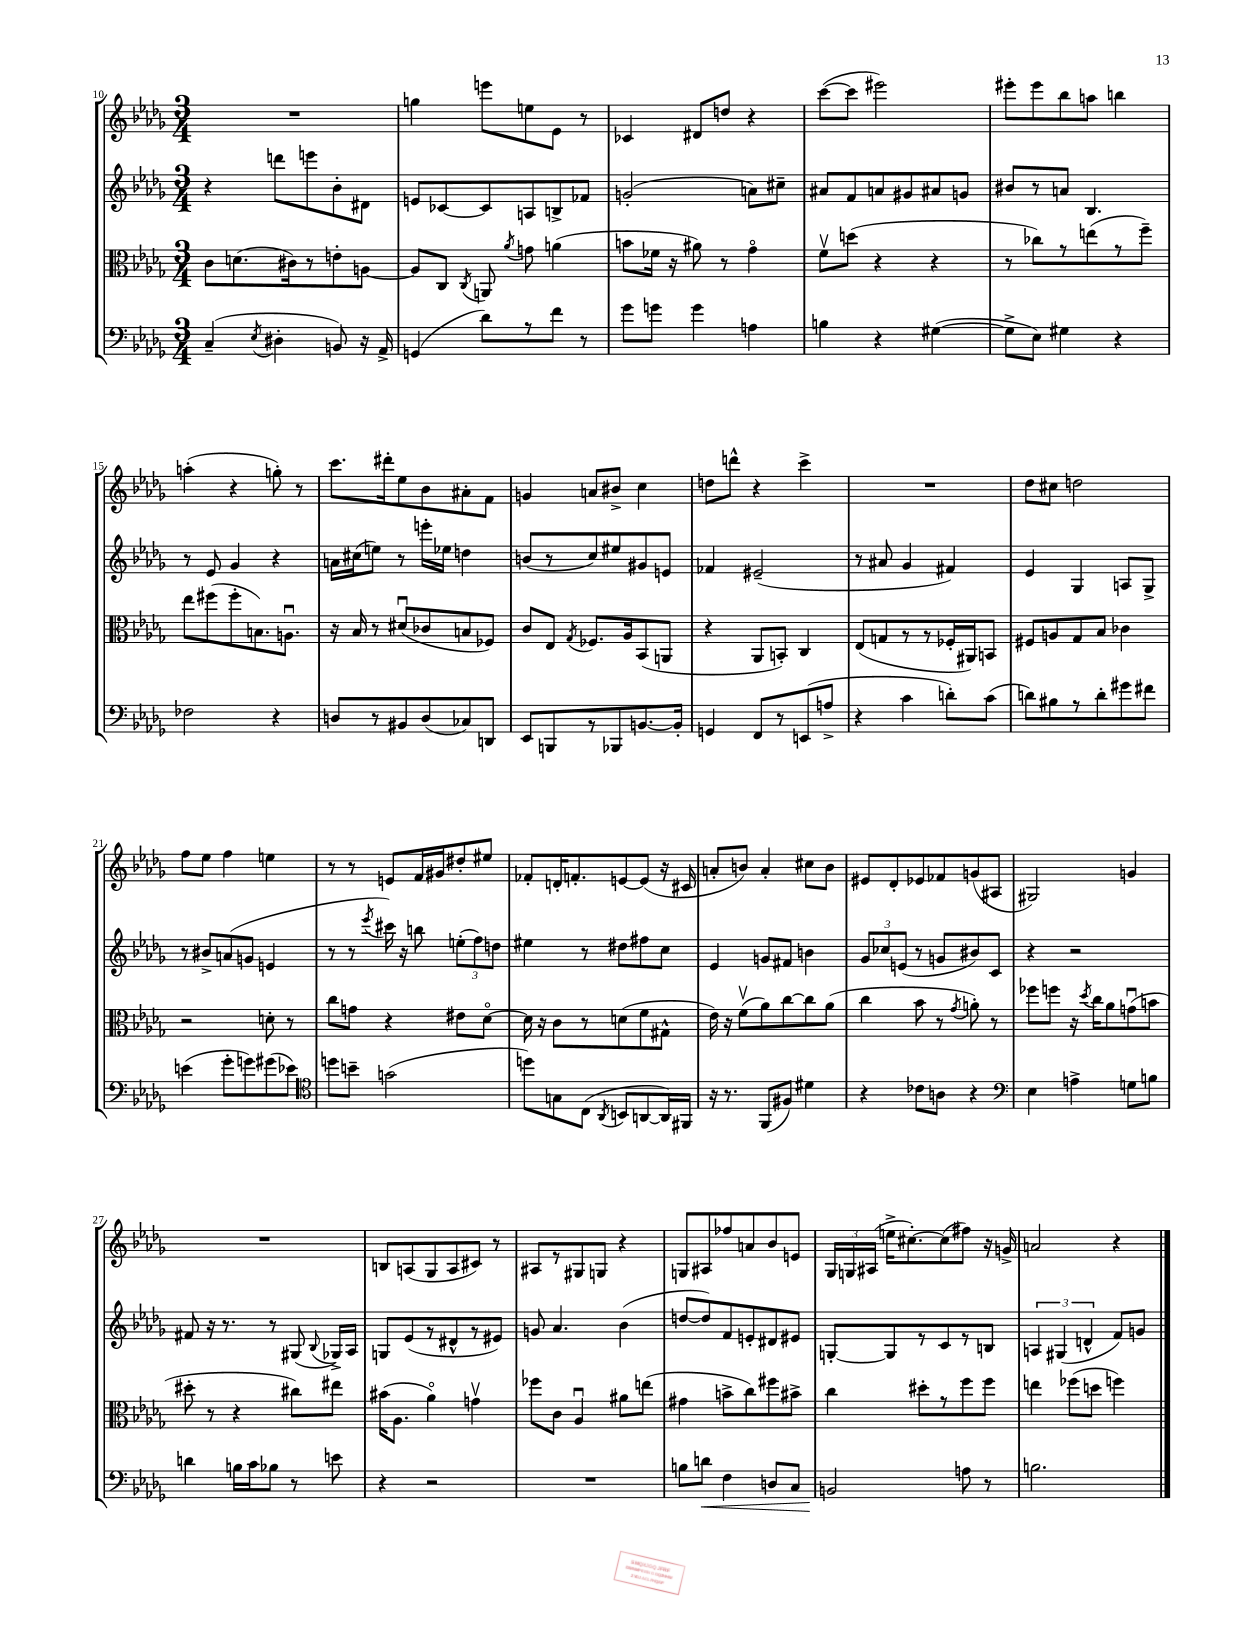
<<
\new StaffGroup <<
\new Staff = "s0" {
    \clef treble \key des \major \numericTimeSignature \time 3/4
    \autoBeamOff R2. |
    g''4 e'''8[ e''8 ees'8] r8 |
    ces'4 dis'8[ d''8] r4 |
    c'''8[~( c'''8] eis'''2) |
    eis'''8[-. eis'''8 bes''8 a''8] b''4 |
    a''4-.( r4 g''8-.) r8 |
    c'''8.[ dis'''16-. ees''8 bes'8 ais'8-. f'8] |
    g'4 a'8[ bis'8]-> c''4 |
    d''8[ d'''8]-^ r4 c'''4-> |
    R2. |
    des''8[ cis''8] d''2 |
    f''8[ ees''8] f''4 e''4 |
    r8 r8 e'8[ f'16 gis'16 dis''8-. eis''8] |
    fes'8[-. d'16-. f'8.-. e'8~ e'8]( r16 cis'16 |
    a'8[-. b'8]) a'4-. cis''8[ b'8] |
    eis'8[ des'8-. ees'8 fes'8 g'8( ais8] |
    gis2) g'4 |
    R2. |
    b8[ a8( ges8 a8 cis'8]) r8 |
    ais8[ r8 gis8 g8] r4 |
    g8[ ais8 fes''8 a'8 bes'8 e'8] |
    \tuplet 3/2 { ges16[ g16 ais16]( } e''16[-> cis''8.~-.) cis''8( fis''8]) r16 g'16-> |
    a'2 r4 \bar "|." |
}
\new Staff = "s1" {
    \clef treble \key des \major \numericTimeSignature \time 3/4
    \autoBeamOff r4 d'''8[ e'''8 bes'8-. dis'8] |
    e'8[ ces'8~ ces'8 a8 b8-> fes'8] |
    g'2-.( a'8[) cis''8]-- |
    ais'8[ f'8 a'8 gis'8 ais'8 g'8] |
    bis'8[ r8 a'8] bes4. |
    r8 ees'8 ges'4 r4 |
    a'16[ cis''16( e''8]) r8 e'''16[-. ees''16] d''4 |
    b'8[( r8 c''8) eis''8 gis'8 e'8] |
    fes'4 eis'2--( |
    r8 ais'8 ges'4 fis'4) |
    ees'4 ges4 a8[ ges8]-> |
    r8 bis'8[-> a'8( g'8] e'4 |
    r8 r8 \acciaccatura { ees'''8 } cis'''16) r16 b''8 \tuplet 3/2 { e''8[-.( f''8) d''8] } |
    eis''4 r8 dis''8[ fis''8 c''8] |
    ees'4 g'8[ fis'8] b'4 |
    \tuplet 3/2 { ges'8[ ces''8 e'8]( } r8 g'8[ bis'8) c'8] |
    r4 r2 |
    fis'8 r16 r8. r8 gis8( \appoggiatura { bes8 } ges16[->) aes16] |
    g8[ ees'8( r8 dis'8-^ r8 eis'8]) |
    g'8 aes'4. bes'4( |
    d''8[~ d''8) f'8 e'8-. dis'8 eis'8] |
    g8[~-. g8 r8 c'8 r8 b8] |
    \tuplet 3/2 { a4 gis4( d'4-^ } f'8[) g'8] \bar "|." |
}
\new Staff = "s2" {
    \clef alto \key des \major \numericTimeSignature \time 3/4
    \autoBeamOff c'8[ d'8.( cis'16) r8 e'8-. a8]~ |
    a8[ c8] \acciaccatura { c8 } a,8 \acciaccatura { aes'8 } g'8 a'4( |
    b'8[ fes'16] r16 ais'8) r8 ges'4\flageolet |
    f'8[\upbow d''8]( r4 r4 |
    r8 ces''8[) r8 e''8( r8 f''8]--) |
    ees''8[ fis''8( fis''8-. b8.) a8.]\downbow |
    r16 bes16 r8 dis'8[\downbow( ces'8 b8 fes8]) |
    c'8[ ees8] \acciaccatura { ges8 } fes8.[ aes16 bes,8( a,8] |
    r4 aes,8[ b,8]-.) c4 |
    ees8[( g8 r8 r8 fes16-. ais,16) b,8] |
    fis8[ a8 ges8 bes8] ces'4 |
    r2 d'8-. r8 |
    c''8[ g'8] r4 eis'8[ des'8]~\flageolet |
    des'16 r16 c'8[ r8 d'8( f'8 gis8]-^ |
    ees'16) r16 f'8[\upbow( aes'8) c''8~ c''8 aes'8]( |
    c''4 bes'8 r8 \acciaccatura { ges'8 } a'8-.) r8 |
    fes''8[ f''8] r16 \acciaccatura { des''8 } c''16[ aes'8 g'8\downbow( b'8] |
    dis''8-. r8 r4 cis''8[) eis''8] |
    bis'16[( aes8.] aes'4\flageolet) g'4\upbow |
    fes''8[ c'8] aes4\downbow ais'8[ e''8]( |
    gis'4 b'8[-> c''8) fis''8 bis'8]-> |
    c''4 dis''8[-. r8 f''8 f''8] |
    e''4 fes''8[( d''8] f''4) \bar "|." |
}
\new Staff = "s3" {
    \clef bass \key des \major \numericTimeSignature \time 3/4
    \autoBeamOff c4--( \acciaccatura { ees8 } dis4-. b,8) r16 aes,16-> |
    g,4( des'8[) r8 f'8] r8 |
    ges'8[ g'8] g'4 a4 |
    b4 r4 gis4~( |
    gis8[-> ees8]) gis4 r4 |
    fes2 r4 |
    d8[ r8 bis,8 d8( ces8) d,8] |
    ees,8[ b,,8 r8 bes,,8 b,8.~ b,16]-. |
    g,4 f,8[ r8 e,8( a8]-> |
    r4 c'4 d'8[-.) c'8]( |
    d'8[) bis8 r8 d'8-. gis'8 fis'8] |
    e'4( ges'8[-. g'8) gis'8( ees'8]) |
    \clef tenor d''8[ b'8]-- g'2( |
    d''8[) g8 c8]( \acciaccatura { aes,8 } b,8[ a,8~ a,16) fis,16] |
    r16 r8. f,8[( fis8]) dis'4 |
    r4 ces'8[ a8] r4 |
    \clef bass ees4 a4-> g8[ b8] |
    d'4 b16[ c'16 bes8] r8 e'8 |
    r4 r2 |
    R2. |
    b8[ d'8]\< f4 d8[ c8] |
    b,2\! a8 r8 |
    b2. \bar "|." |
}
>>
>>
\layout { \context { \Score currentBarNumber = #10 } }
